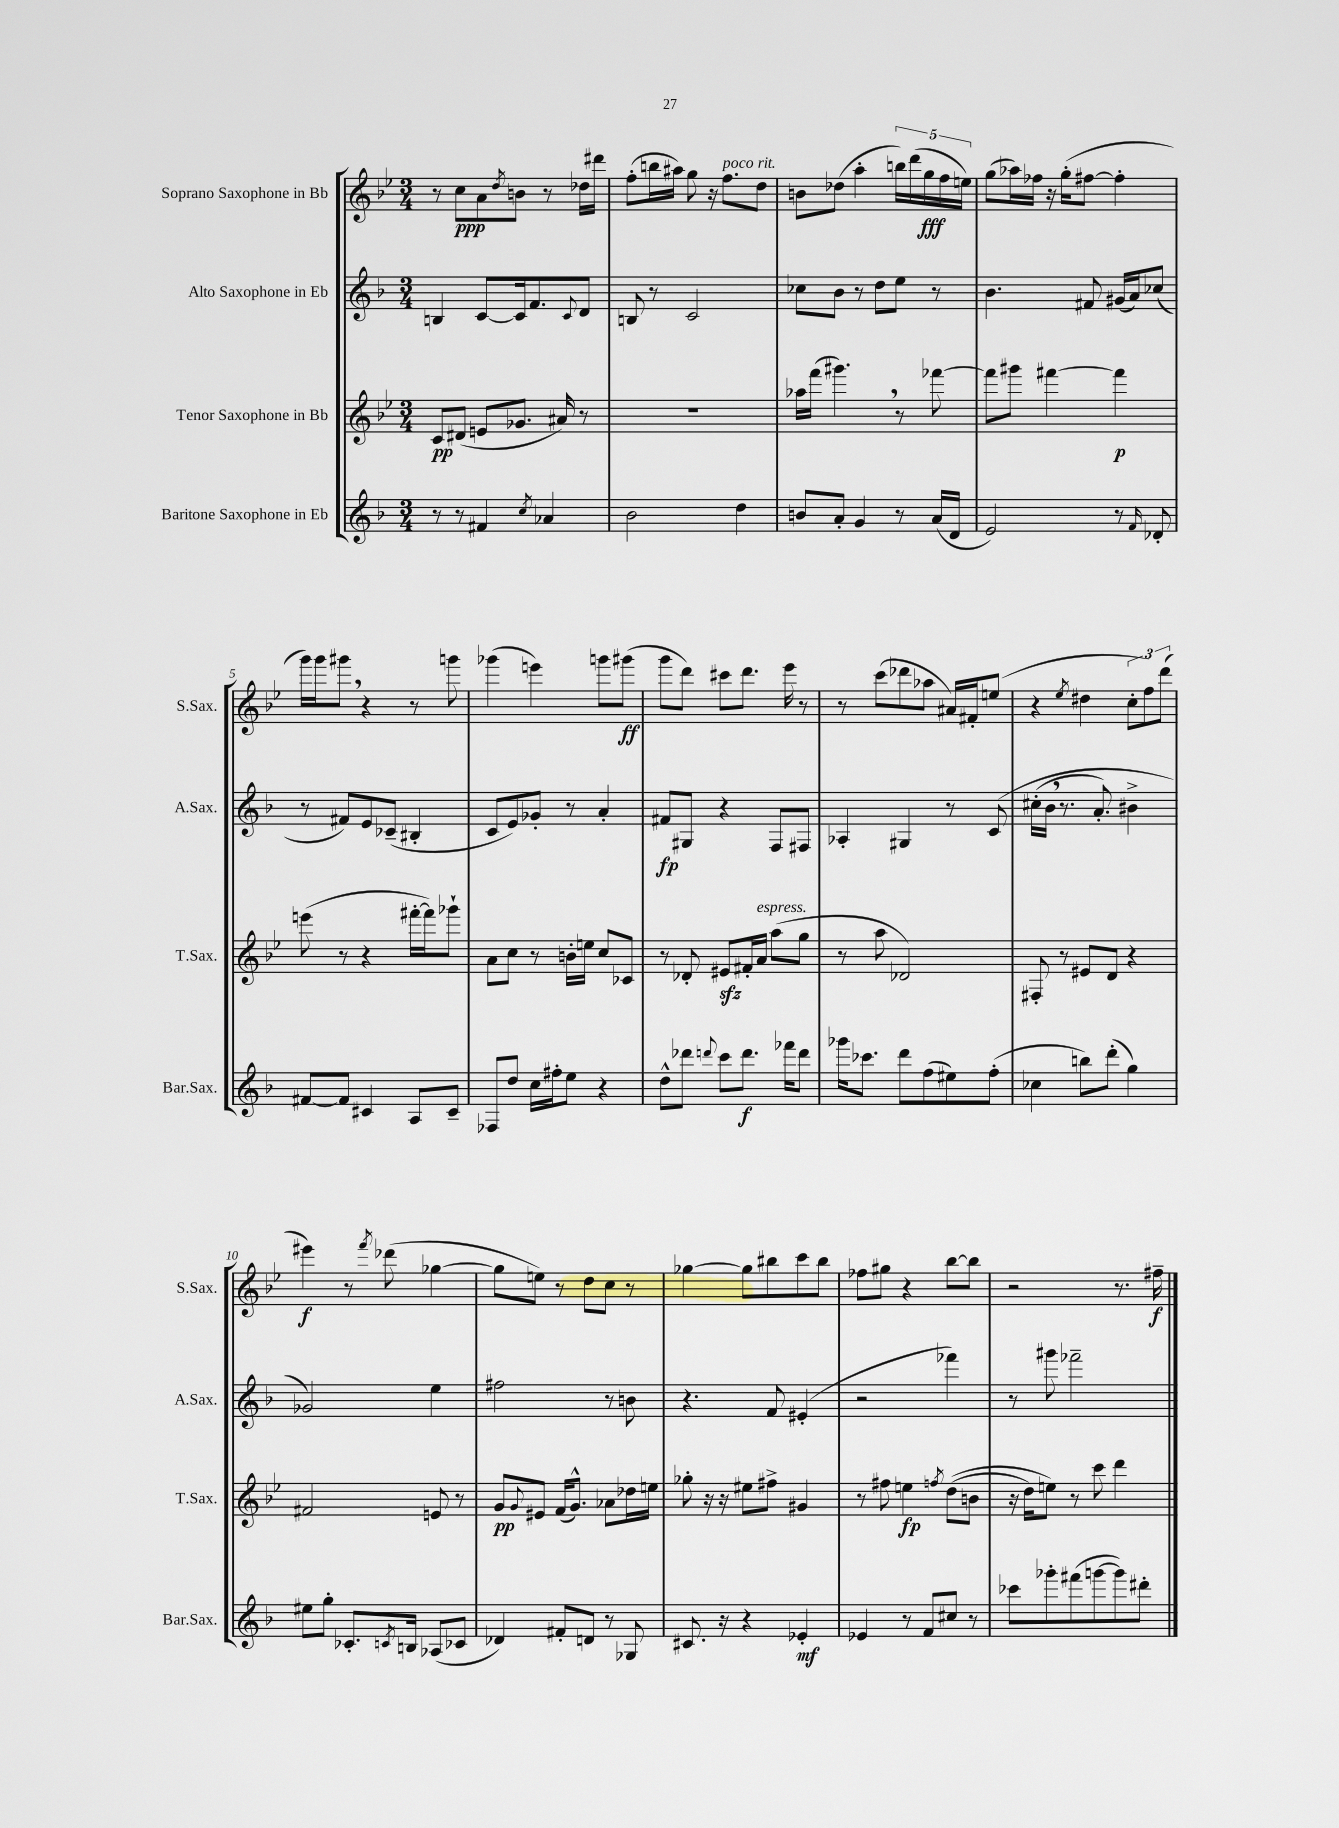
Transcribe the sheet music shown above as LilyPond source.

<<
\new StaffGroup <<
\new Staff = "s0" \with { instrumentName = "Soprano Saxophone in Bb" shortInstrumentName = "S.Sax." } {
    \clef treble \key bes \major \numericTimeSignature \time 3/4
    r8 c''8\ppp a'8 \acciaccatura { d''8 } b'8 r8 des''16 dis'''16 |
    f''8-.( b''16 ais''16) g''8 r16 f''8.^\markup { \italic "poco rit." } d''8 |
    b'8 des''8( a''4-. \tuplet 5/4 { b''16) d'''16( g''16\fff f''16 e''16) } |
    g''8( aes''16) fes''16 r16 g''16-.( fis''8~ fis''4-. |
    g'''16) g'''16 gis'''8 \breathe r4 r8 g'''8 |
    ges'''4( e'''4) g'''8 gis'''8\ff( |
    g'''8 d'''8) cis'''8 d'''8. ees'''16 r8 |
    r8 c'''8( des'''8 aes''8 ais'16) fis'16-. e''8( |
    r4 \acciaccatura { ees''8 } dis''4 \tuplet 3/2 { c''8-. f''8) d'''8( } |
    eis'''4\f) r8 \acciaccatura { f'''8 } des'''8( ges''4~ |
    ges''8 e''8) r8 d''8 c''8 r8 |
    ges''4~ ges''8 bis''8 c'''8 bis''8 |
    fes''8 gis''8 r4 bes''8~ bes''8 |
    r2 r8. fis''16--\f \bar "|." |
}
\new Staff = "s1" \with { instrumentName = "Alto Saxophone in Eb" shortInstrumentName = "A.Sax." } {
    \clef treble \key f \major \numericTimeSignature \time 3/4
    b4 c'8~ c'16 f'8. \appoggiatura { c'8 } d'8 |
    b8 r8 c'2 |
    ces''8 bes'8 r8 d''8 e''8 r8 |
    bes'4. fis'8 gis'16( a'16) ces''8( |
    r8 fis'8) e'8 ces'8--( bis4-. |
    c'8 e'8) ges'8-. r8 a'4-. |
    fis'8\fp gis8 r4 f8 fis8 |
    aes4-. gis4 r8 c'8\( |
    cis''16-.( bes'16 \breathe r8. a'8.-.) bis'4-> |
    ges'2\) e''4 |
    fis''2 r8 b'8 |
    r4. f'8 eis'4-.( |
    r2 fes'''4) |
    r8 gis'''8 fes'''2-- \bar "|." |
}
\new Staff = "s2" \with { instrumentName = "Tenor Saxophone in Bb" shortInstrumentName = "T.Sax." } {
    \clef treble \key bes \major \numericTimeSignature \time 3/4
    c'8\pp dis'8( e'8 ges'8. ais'16) r8 |
    R2. |
    aes''16 f'''16( gis'''4.) \breathe r8 fes'''8~ |
    fes'''8 gis'''8 fis'''4~ fis'''4\p |
    e'''8( r8 r4 fis'''16~-. fis'''16) ges'''8-! |
    a'8 c''8 r8 b'16-. e''16 c''8 ces'8 |
    r8 des'8-. eis'8\sfz fis'16-. a'16^\markup { \italic "espress." } a''8( g''8 |
    r8 a''8 des'2) |
    fis8-. r8 eis'8 d'8 r4 |
    fis'2 e'8 r8 |
    g'8\pp \appoggiatura { g'8 } eis'8 f'16( g'8.-^) aes'8 des''16 e''16 |
    ges''8-. r16 r16 eis''8 fis''8-> gis'4 |
    r8 fis''8 e''4\fp \acciaccatura { f''8 } d''8(\( b'8 |
    r16 d''16) e''8\) r8 c'''8 d'''4 \bar "|." |
}
\new Staff = "s3" \with { instrumentName = "Baritone Saxophone in Eb" shortInstrumentName = "Bar.Sax." } {
    \clef treble \key f \major \numericTimeSignature \time 3/4
    r8 r8 fis'4 \acciaccatura { c''8 } aes'4 |
    bes'2 d''4 |
    b'8 a'8-. g'4 r8 a'16( d'16 |
    e'2) r8 \grace { f'16 } des'8-. |
    fis'8~ fis'8 cis'4 a8 cis'8-- |
    fes8 d''8 c''16 fis''16-. e''8 r4 |
    d''8-^ des'''8 \appoggiatura { d'''8 } c'''8 d'''8.\f fes'''16 d'''8 |
    ges'''16 ces'''8. d'''8 f''8( eis''8) f''8-.( |
    ces''4 b''8) d'''8-.( g''4) |
    eis''8 g''8-. ces'8.-. \acciaccatura { c'8 } b16 aes8( ces'8 |
    des'4) fis'8-. d'8 r8 ges8 |
    cis'8. r16 r4 ees'4-.\mf |
    ees'4 r8 f'8 cis''8 r8 |
    ces'''8 ges'''8-. fis'''8( g'''8~ g'''8) dis'''8-. \bar "|." |
}
>>
>>
